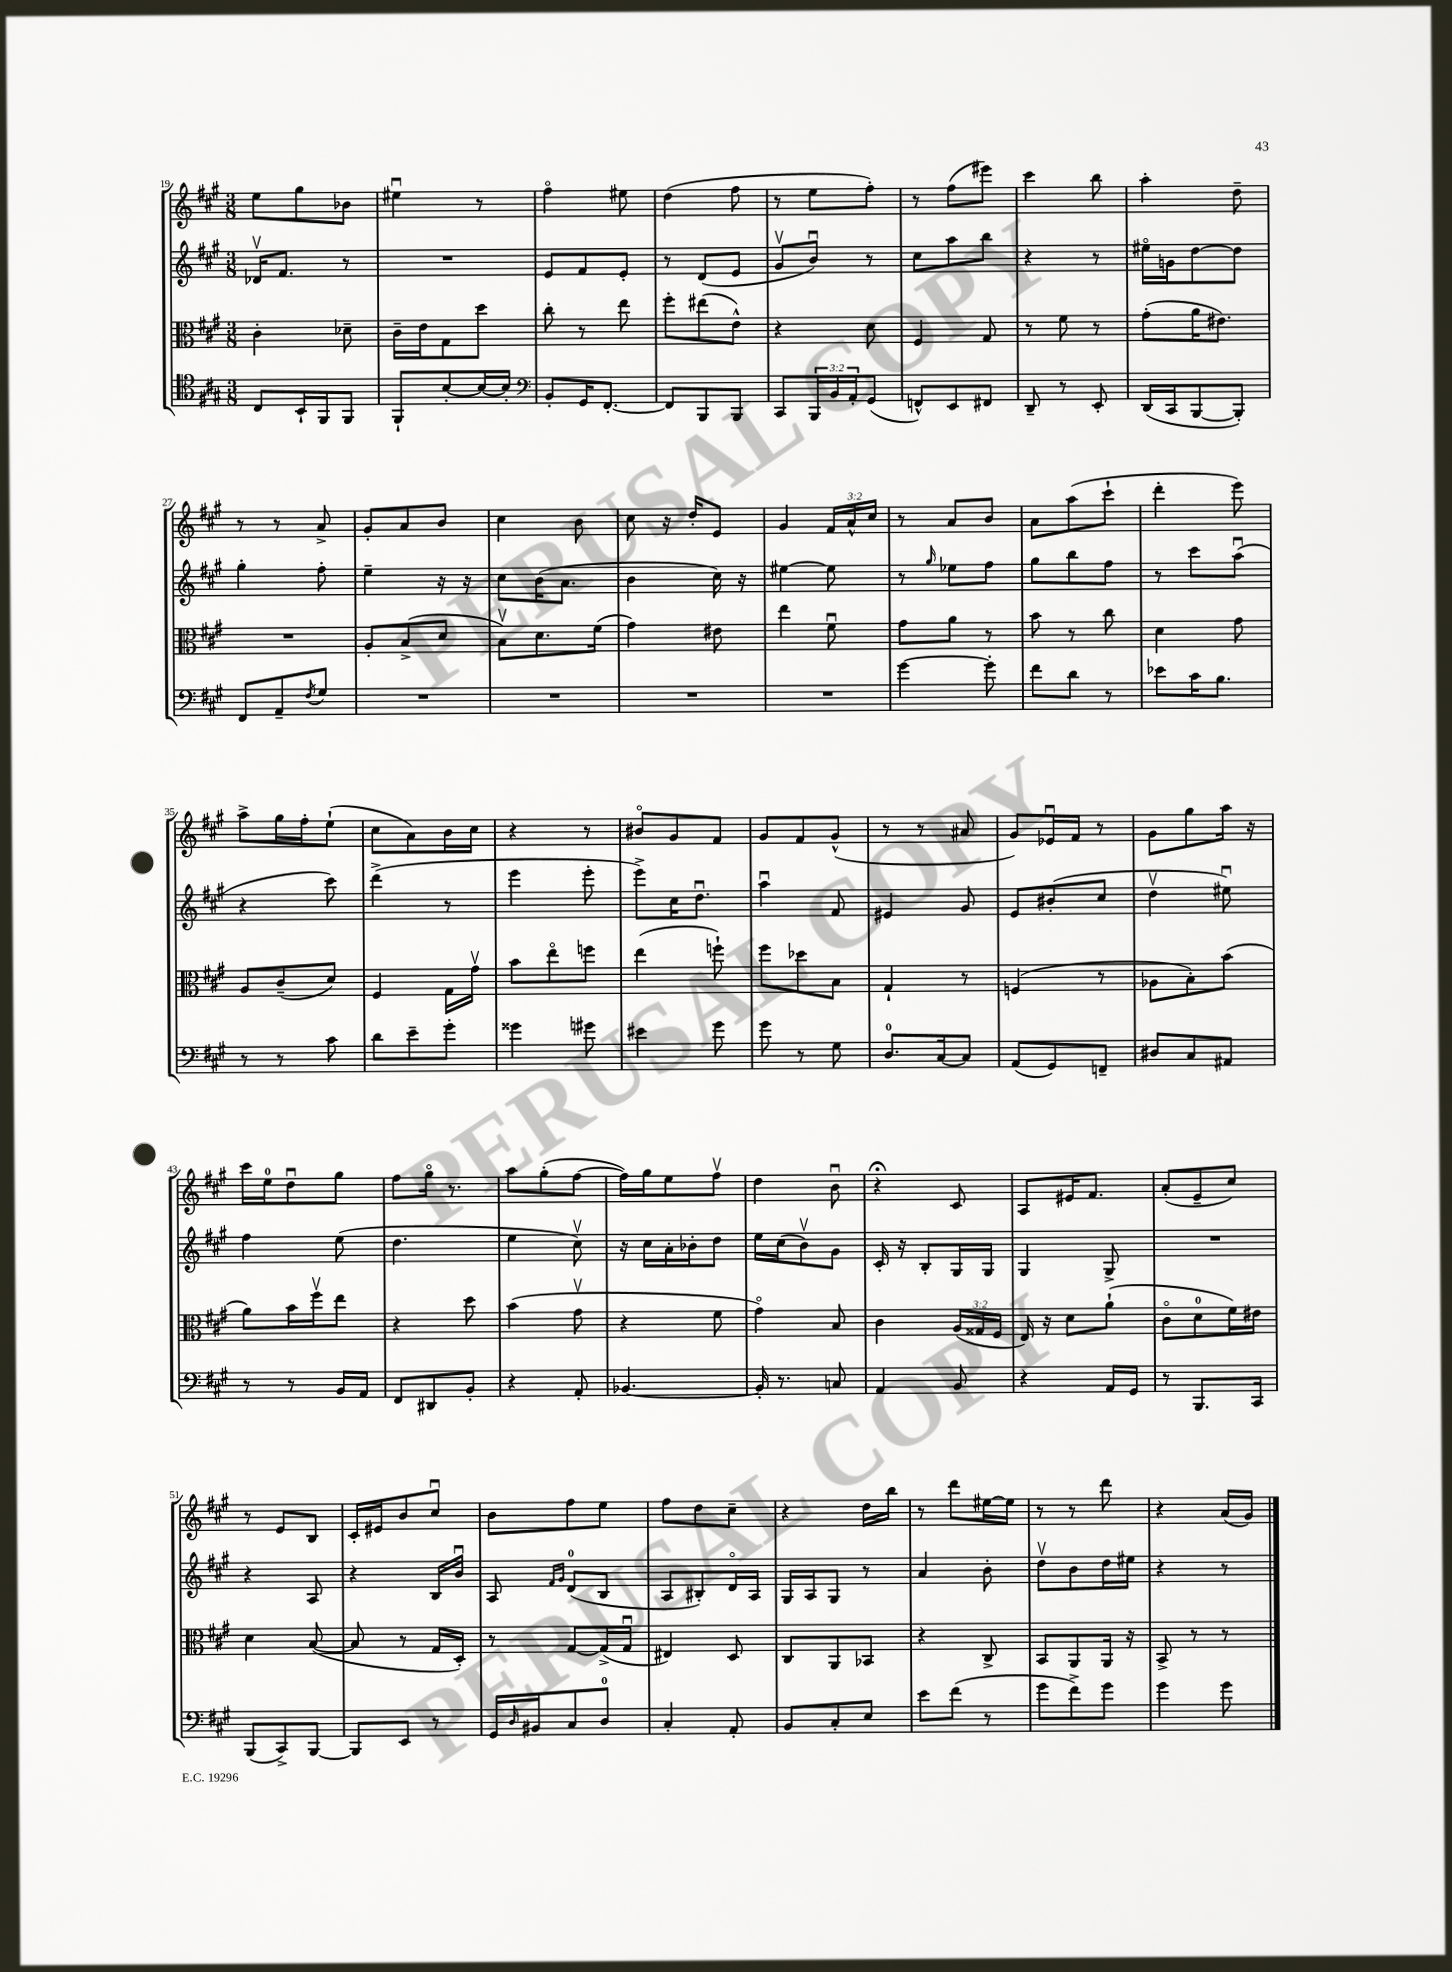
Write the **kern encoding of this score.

**kern	**kern	**kern	**kern
*part4	*part3	*part2	*part1
*staff4	*staff3	*staff2	*staff1
*clefC4	*clefC3	*clefG2	*clefG2
*k[f#c#g#]	*k[f#c#g#]	*k[f#c#g#]	*k[f#c#g#]
*M3/8	*M3/8	*M3/8	*M3/8
=19	=19	=19	=19
8C#/L	4c#'\	16d-Xv/KL	8ee\L
.	.	8.f#/J	.
16BB`/L	.	.	8gg#\
16FF#/J	.	.	.
8FF#/J	8d-X~\	8r	8b-X\J
=20	=20	=20	=20
8FF#`/L	16c#~\LL	4.r	4ee#Xu\
.	16e\J	.	.
[8B'/	8G#\	.	.
16B/L_	8dd\J	.	8r
16B'/JJ]	.	.	.
=21	=21	=21	=21
*clefF4	*	*	*
8BB'/L	8cc#'\	8e/L	4ff#\
16GG#/K	8r	8f#/	.
[8.FF#'/J	.	.	.
.	8ee\	8e'/J	8ee#X\
=22	=22	=22	=22
8FF#/L]	8ff#'\L	8r	(4dd\
8BBB/	(8ee#X\	(8d/L	.
8BBB/J	8e^^\J)	8e/J	8ff#\
=23	=23	=23	=23
8CC#/L	4r	8g#v/L	8r
24BBB/L	.	8bu/J)	8ee\L
24BB/	.	.	.
24AA'/J	.	.	.
(8GG#/J	8d\	8r	8ff#'\J)
=24	=24	=24	=24
8FFn^^/L)	4F#/	8cc#\L	8r
8EE/	.	8aa\	(8ff#\L
8FF#X/J	8G#/	8bb\J	8eee#X\J)
=25	=25	=25	=25
8DD~/	8r	4r	4ccc#\
8r	8f#\	.	.
8EE'/	8r	8r	8bb\
=26	=26	=26	=26
(16DD/LL	(8g#'\L	16ee#X\LL	4aa'\
16CC#/J	.	16gn\J	.
[8BBB/	16a\K	[8dd\	.
.	8.e#X\J)	.	.
8BBB'/J])	.	8dd\J]	8dd~\
!!LO:LB:g=z
=27	=27	=27	=27
8FF#/L	4.r	4gg#'\	8r
8AA~/	.	.	8r
8qF#/	.	.	.
8G#/J	.	8ff#'\	8a^/
=28	=28	=28	=28
4.r	8A'/L	4ee~\	8g#'/L
.	(8B^/	.	8a/
.	8d/J	16r	8b/J
.	.	16r	.
=29	=29	=29	=29
4.r	8Bv\L)	8cc#\L	4cc#\
.	8.d\	(16b\K	.
.	.	8.a\J	.
.	.	.	8b\
.	(16f#\Jk	.	.
=30	=30	=30	=30
4.r	4g#\)	4b\	8cc#\
.	.	.	16r
.	.	.	16dd'/KL
.	8e#X\	16cc#\)	8e/J
.	.	16r	.
=31	=31	=31	=31
4.r	4ee\	[4ee#X\	4g#/
.	8f#u\	8ee#\]	24f#/LL
.	.	.	24a^^/
.	.	.	24cc#/JJ
=32	=32	=32	=32
[4g#\	8g#\L	8r	8r
.	.	16qqgg#/	.
.	8a\J	8ee-X\L	8a/L
8g#'\]	8r	8ff#\J	8b/J
=33	=33	=33	=33
8f#\L	8b\	8gg#\L	8a\L
8d\J	8r	8bb\	(8aa\
8r	8cc#\	8ff#\J	8ccc#`\J
=34	=34	=34	=34
8e-X\L	4d\	8r	4ddd'\
16c#\K	.	8ccc#\L	.
8.B\J	.	.	.
.	8g#\	(8aau\J	8eee\)
!!LO:LB:g=z
=35	=35	=35	=35
8r	8A/L	4r	8aa^\L
8r	(8c#~/	.	16gg#\L
.	.	.	16ff#'\J
8c#\	8d/J)	8ccc#\)	(8ee`\J
=36	=36	=36	=36
8d\L	4F#/	(4ddd^\	8cc#\L
8e~\	.	.	8a\)
8g#'\J	16G#\LL	8r	16b\L
.	16g#v\JJ	.	16cc#\JJ
=37	=37	=37	=37
4g##X\	8b\L	4eee\	4r
.	8ee\	.	.
8g#X\	8ffn\J	8eee'\	8r
=38	=38	=38	=38
4e#X\	(4ee\	8eee^\L)	8b#X/L
.	.	16cc#\K	8g#/
.	.	8.ddu\J	.
8g#\	8ffn`\)	.	8f#/J
=39	=39	=39	=39
8g#\	8ff#\L	4aau\	8g#/L
8r	8dd-X\	.	8f#/
8G#\	8B\J	8f#/	(8g#^^/J
=40	=40	=40	=40
8.D/L	4G#`/	4e#X/	8r
.	.	.	8r
[16C#/k	.	.	.
8C#/J]	8r	8g#/	8a#X/
=41	=41	=41	=41
(8AA/L	(4Fn/	8e/L	8g#/L)
8GG#/)	.	(8b#X'/	16e-Xu/L
.	.	.	16f#/JJ
8FFn~/J	8r	8cc#/J	8r
=42	=42	=42	=42
8D#X/L	8A-X\L	4ddv\	8g#\L
8C#/	8B'\)	.	8gg#\
8AA#X/J	(8b\J	8ee#Xu\)	16aa\Jk
.	.	.	16r
!!LO:LB:g=z
=43	=43	=43	=43
8r	8a\L)	4ff#\	16ccc#\LL
.	.	.	16ee\J
8r	16b\L	.	8ddu\
.	16ff#v\J	.	.
16BB/LL	8ee\J	(8ee\	8gg#\J
16AA/JJ	.	.	.
=44	=44	=44	=44
8FF#/L	4r	4.dd\	8ff#\L
8DD#X/	.	.	16gg#\Jk
.	.	.	8.r
8BB'/J	8dd\	.	.
=45	=45	=45	=45
4r	(4b\	4ee\	8aa\L
.	.	.	(8gg#'\
8AA'/	8g#v\	8cc#v\)	[8ff#\J
=46	=46	=46	=46
[4.BB-X/	4r	16r	16ff#\LL])
.	.	16cc#\LL	16gg#\J
.	.	16a'\	8ee\
.	.	16b-X'\J	.
.	8f#\	8dd\J	8ff#v\J
=47	=47	=47	=47
16BB-'/]	4g#\)	16ee\LL	4dd\
8.r	.	(16cc#\J	.
.	.	8bv\)	.
8Cn/	8B/	8g#\J	8bu\
=48	=48	=48	=48
4AA/	4c#\	16c#'/	4r;<
.	.	16r	.
.	.	8B'/L	.
8BB/	(24A/LL	16G#/L	8c#/
.	24G##X/	.	.
.	.	16G#/JJ	.
.	24F#/JJ	.	.
=49	=49	=49	=49
4r	16E/)	4G#/	8A/L
.	16r	.	.
.	8d\L	.	16e#X/K
.	.	.	8.f#/J
16AA/LL	(8a`\J	8G#^/	.
16GG#/JJ	.	.	.
=50	=50	=50	=50
8r	8c#\L	4.r	(8a'/L
8.BBB/L	8d\	.	8e~/
.	16f#\L)	.	8cc#/J)
16CC#/Jk	16e#X\JJ	.	.
!!LO:LB:g=z
=51	=51	=51	=51
(8BBB/L	4d\	4r	8r
8CC#^/)	.	.	8e/L
[8BBB/J	([8B/	8A/	8B/J
=52	=52	=52	=52
8BBB/L]	8B/]	4r	16c#'/LL
.	.	.	16e#X/J
8EE/J	8r	.	8b/
8r	16G#/LL	16B/LL	8cc#u/J
.	16D'/JJ)	16bu/JJ	.
=53	=53	=53	=53
16GG#/LL	8r	8A/	8b\L
16qqD/	.	.	.
16BB#X/J	.	.	.
.	.	16qqf#/LL	.
.	.	16qqg#/JJ	.
8C#/	[8G#/L	(8d/L	8ff#\
8D/J	(16G#^/L]	8B/J	8ee\J
.	16G#u/JJ	.	.
=54	=54	=54	=54
4C#'/	4E#X/)	8A/L	8ff#\L
.	.	8B#X'/)	8dd\
8AA'/	8D/	16d/L	8cc#~\J
.	.	16A/JJ	.
=55	=55	=55	=55
8BB/L	8C#/L	16G#/LL	4r
.	.	16A/J	.
8C#'/	8AA/	8G#/J	.
8E/J	8BB-X/J	8r	16dd\LL
.	.	.	16bb\JJ
=56	=56	=56	=56
8e\L	4r	4a/	8r
(8f#\J	.	.	8ddd\L
8r	8C#^/	8b'\	[16ee#X\L
.	.	.	16ee#\JJ]
=57	=57	=57	=57
8g#\L	8BB/L	8ddv\L	8r
8f#^\)	8AA/	8b\	8r
8g#\J	16AA/Jk	16dd\L	8ddd\
.	16r	16ee#X\JJ	.
=58	=58	=58	=58
4g#\	8BB^/	4r	4r
.	8r	.	.
8g#\	8r	8r	(16a/LL
.	.	.	16g#/JJ)
==	==	==	==
*-	*-	*-	*-
